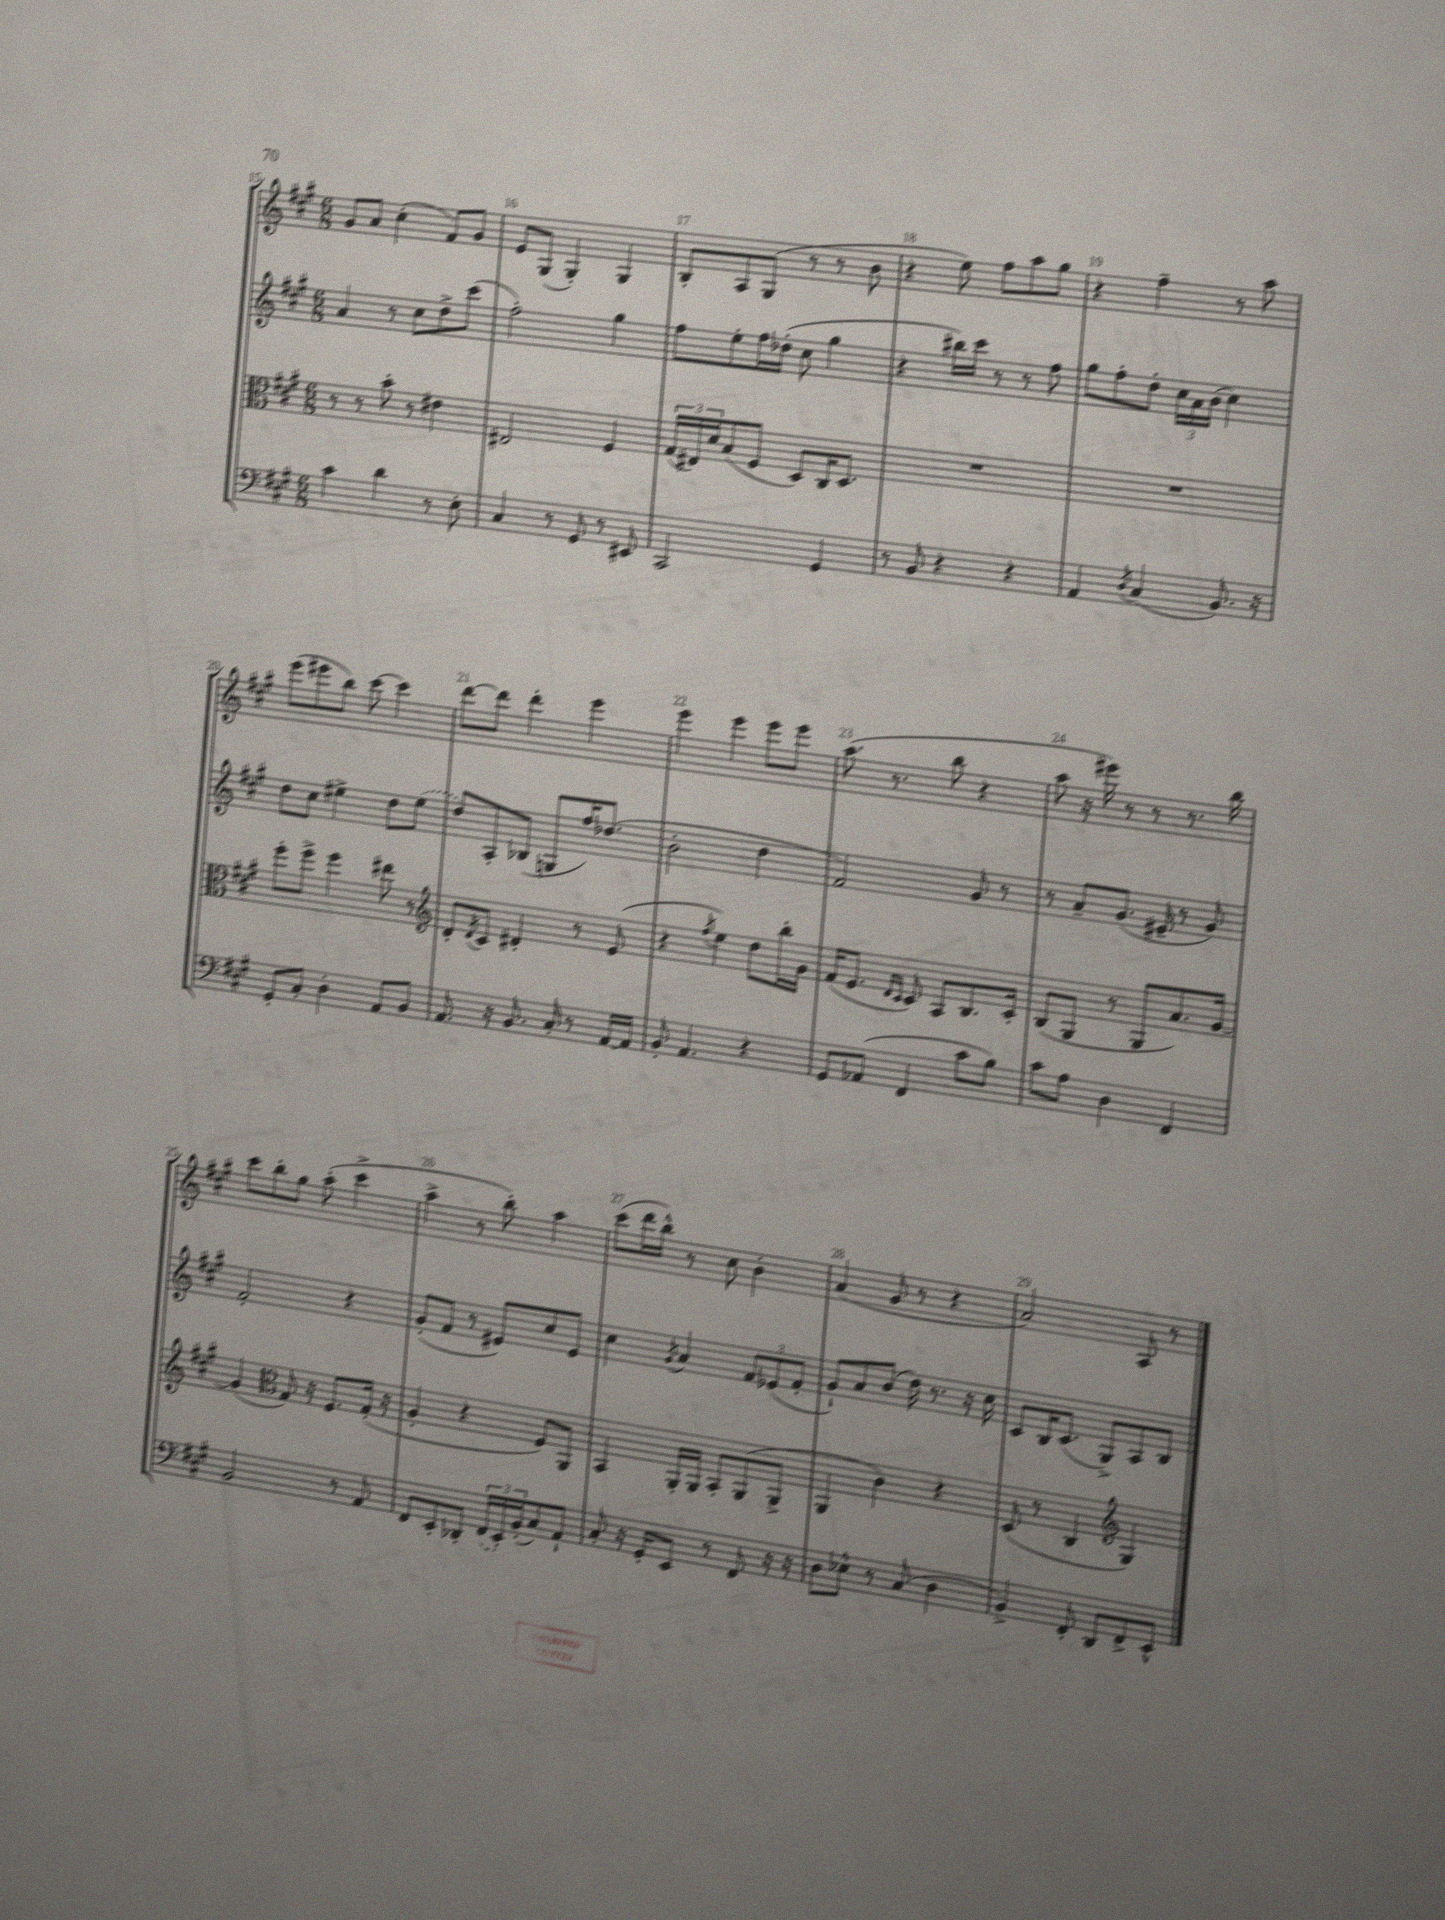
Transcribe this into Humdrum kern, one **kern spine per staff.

**kern	**kern	**kern	**kern
*staff4	*staff3	*staff2	*staff1
*clefF4	*clefC3	*clefG2	*clefG2
*k[f#c#g#]	*k[f#c#g#]	*k[f#c#g#]	*k[f#c#g#]
*M6/8	*M6/8	*M6/8	*M6/8
4c#\	8r	4a/	8g#/L
.	8r	.	8a/J
4d\	8b'\	8r	(4cc#'\
.	8r	8cc#\L	.
8r	4e#\	8dd^\	8f#/L)
8E'\	.	(8ccc#\J	8g#/J
=	=	=	=
4C#/	2E#/	2ff#'\)	8e/L
.	.	.	(8G#/J
8r	.	.	4G#'/)
8GG#/	.	.	.
8r	4F#/	4gg#\	4G#/
8EE#/	.	.	.
=	=	=	=
2CC#/	(24G#/LL	8ff#\L	8B'/L
.	24E#/)	.	.
.	24d/J	.	.
.	(8B/	8ee'\	8A/
.	8F#/J	16ff#\L	(8G#/J
.	.	(16dd-'\JJ	.
.	8D/L)	8cc#\	8r
4GG#/	16C#/K	4gg#\	8r
.	8.D/J	.	.
.	.	.	8b\
=	=	=	=
8r	2.r	4r	4r
8BB/	.	.	.
4r	.	16bb#\LL)	8ee\)
.	.	16ccc#\JJ	.
.	.	8r	8ff#\L
4r	.	8r	8aa\
.	.	8ff#\	8gg#\J
=	=	=	=
4AA/	2.r	8gg#\L	4r
.	.	8ff#'\	.
8qD/	.	.	.
(4C#/	.	8dd'\J	4ff#~\
.	.	24cc#\LL	.
.	.	24a\	.
.	.	(24b\JJ	.
8.BB/)	.	4cc#\)	8r
.	.	.	8aa\
16r	.	.	.
=	=	=	=
8GG#'/L	8ff#'\L	8dd\L	(8eee\L
8C#'/J	8ff#^\J	8cc#\J	8eee#\
4D'\	4ff#\	4ee#^\	8bb\J)
.	.	.	[8ccc#\
8AA/L	8ee#\	8dd\L	4ccc#\]
8BB/J	8r	(8ee#\J	.
=	=	=	=
*	*clefG2	*	*
8.AA/	8d'/L	8dd/L)	[8ddd\L
.	8qd/	.	.
.	8c#/J	8A'/	8ddd\]J
16r	.	.	.
8.BB/	4d#'/	(8B-/J	4ddd'\
.	.	8G/L	.
16C#'/	.	.	.
8r	8r	16ff#/K)	4eee\
.	.	(8.dd-/J	.
[16AA/LL	(8e/	.	.
16AA/]JJ	.	.	.
=	=	=	=
8BB'/	4r	2b'\	4eee\
4.AA/	.	.	.
.	8qff#/	.	.
.	4ee\)	.	4eee\
4r	8dd\L	4dd\	8eee\L
.	16bb'\L	.	8eee\J
.	16g#\JJ	.	.
=	=	=	=
8GG#/L	(16f#/LK	2f#/)	(8.aa\
.	8.e/J	.	.
(8AA-/J	.	.	.
.	.	.	8.r
.	16qqd/LL	.	.
.	16qqc#/JJ	.	.
4FF#/	8c#/)	.	.
.	8A/L	.	8bb\
8c#\L	8.B/	8g#/	4r
8B\J)	.	8r	.
.	16c#'/Jk	.	.
=	=	=	=
8c#\L	(8B/L	8r	8aa\
8A\J	8G#/J	8a~/L	16r
.	.	.	16eee#\)
4D\	8r	(8.g#/J	8r
.	8G#/L	.	8r
.	.	16e#~/	.
4FF#/	8.a/)	8r	8.r
.	.	8g#/)	.
.	[16g#/Jk	.	16bb\
=	=	=	=
2BB/	(4g#/]	2f#'/	8ccc#\L
.	.	.	8bb'\
*	*clefC3	*	*
.	8G#/)	.	8gg#\J
.	16r	.	(8aa'\
.	8.F#/L	.	.
8r	.	4r	4ccc#^\
8AA/	(16G#'/Jk	.	.
.	16r	.	.
=	=	=	=
8FF#/L	4A'/	(8g#'/L	4aa^\
8EE'/	.	8f#/J	.
8DD-'/J	4r	8r	8r
(24FF#/LL	.	8e#/L)	8bb'\)
24EE'/)	.	.	.
(24BB'/J	.	.	.
8C#/)	8F#/L)	8cc#/	4aa\
8AA`/J	8AA/J	8e#/J	.
=	=	=	=
8C#'/	4BB/	4cc#\	(8ccc#\L
16r	.	.	16ddd\L
16GG#'/LK	.	.	16bb^^\JJ)
.	.	8qg#/	.
8EE/J	16AA'/LL	4a/	8r
.	16AA/JJ	.	.
8r	8BB'/L	.	8cc#\
8FF#/	(8AA/	12f#/L	4b'\
.	.	(12e-/	.
16r	8AA^/J	.	.
.	.	12f#'/J	.
16r	.	.	.
=	=	=	=
8D\L	4AA/	8g#`/L)	(4a/
8E-^^\J	.	8a/	.
8r	4c#\)	(8b/J	8g#/
(8C#/	.	16dd\)	8r
.	.	8.r	.
4D\	4r	.	4r
.	.	16r	.
.	.	16cc#\	.
=	=	=	=
4BB^/)	(8D/	8c#/L	2a/)
.	8r	16B/K	.
.	.	(8.c#/J	.
8FF#'/	4C#/	.	.
8DD/L	.	8G#^/L)	.
*	*clefG2	*	*
8FF#^/	4G#/)	8A/	8A/
8EE^^/J	.	8B/J	8r
==	==	==	==
*-	*-	*-	*-
